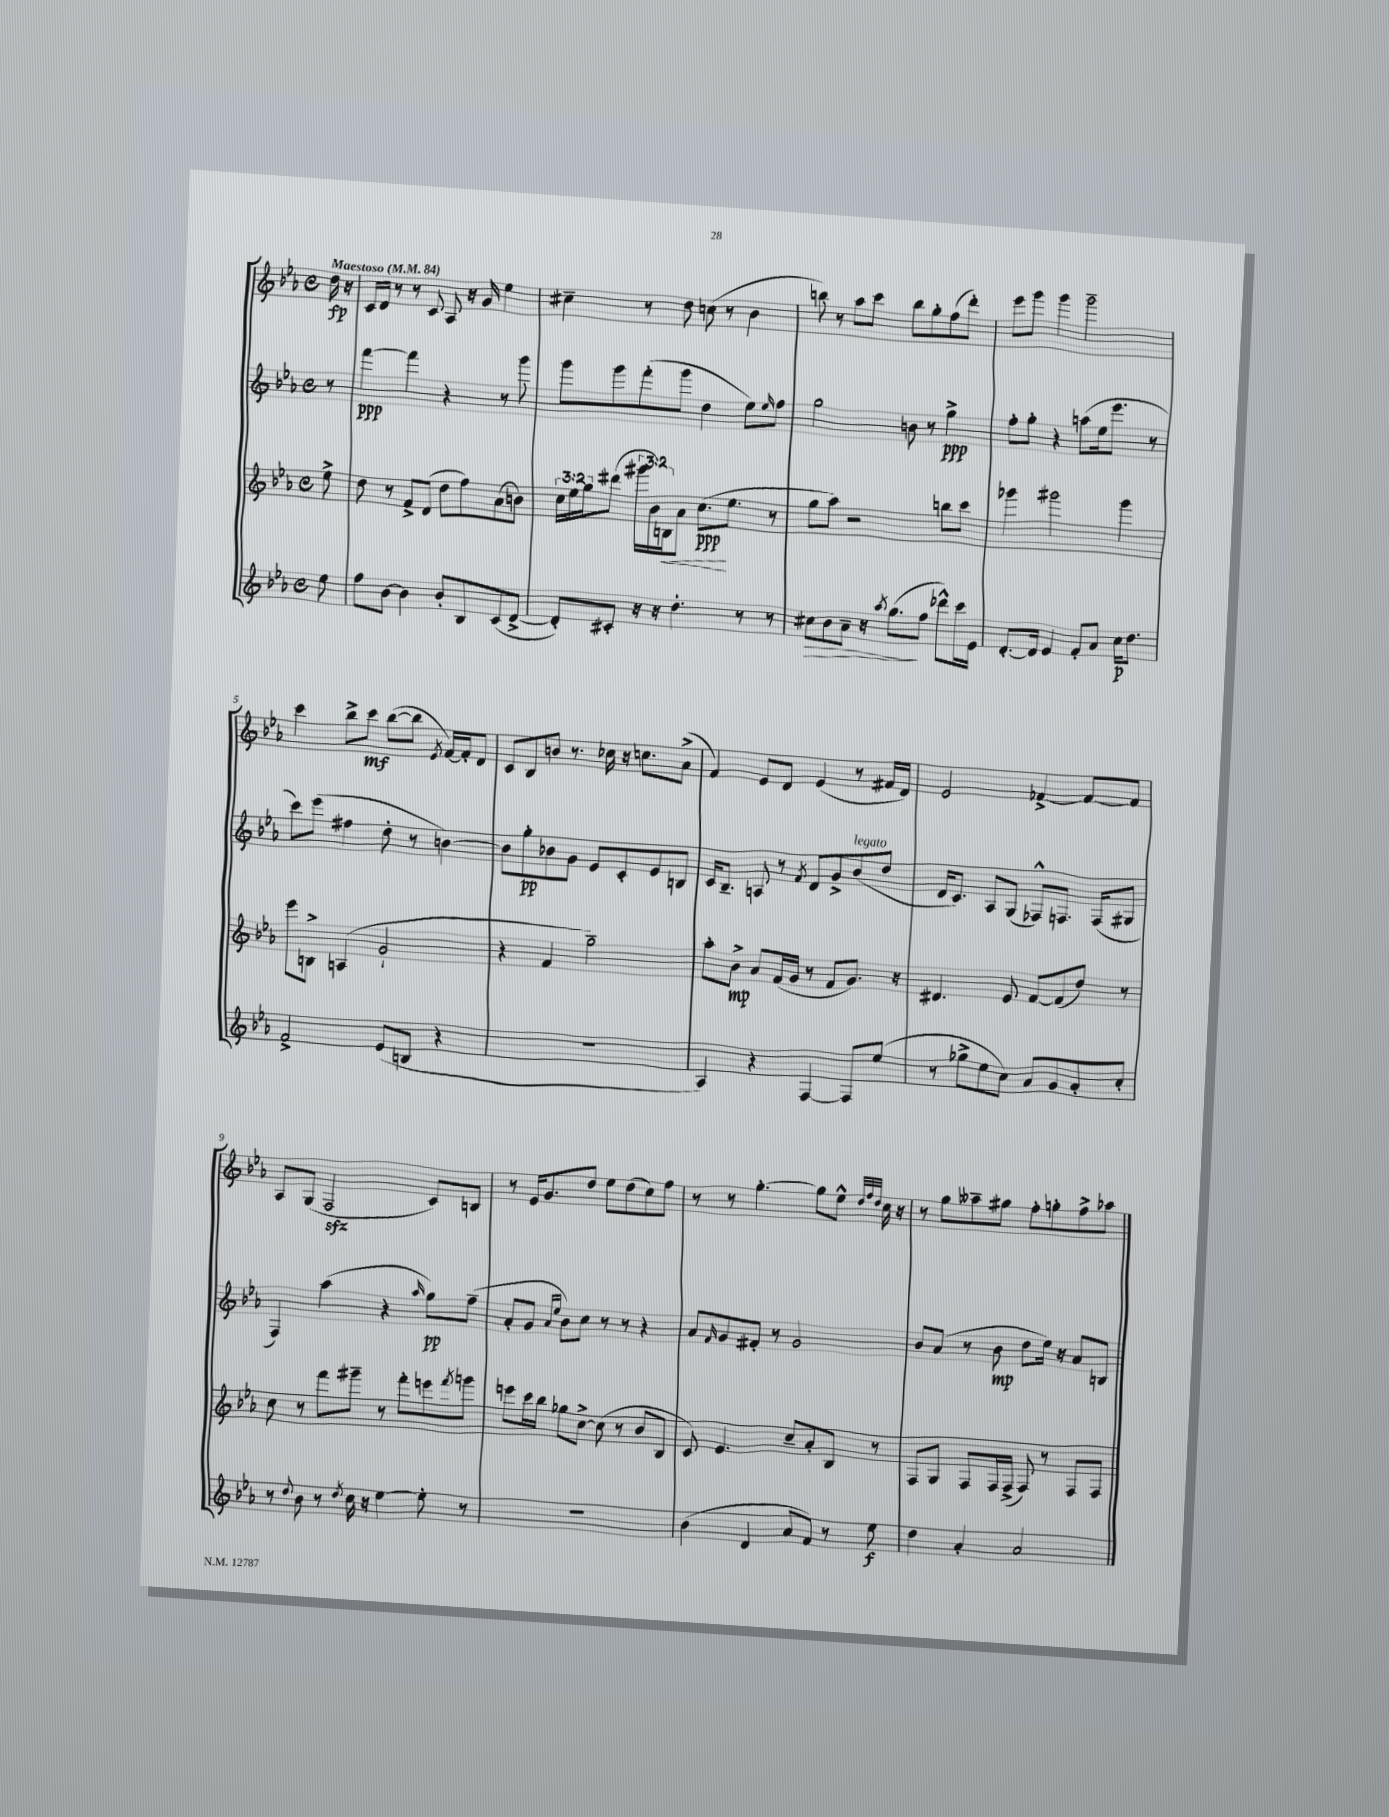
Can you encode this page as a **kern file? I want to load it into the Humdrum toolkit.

**kern	**kern	**kern	**kern
*staff4	*staff3	*staff2	*staff1
*clefG2	*clefG2	*clefG2	*clefG2
*k[b-e-a-]	*k[b-e-a-]	*k[b-e-a-]	*k[b-e-a-]
*M4/4	*M4/4	*M4/4	*M4/4
*met(c)	*met(c)	*met(c)	*met(c)
*MM84	*MM84	*MM84	*MM84
8ee-	8ee-^	8r	16dd
.	.	.	16r
=	=	=	=
8ff	8dd	[4fff	16c
.	.	.	16d
[8b-	8r	.	8r
4b-]	8f^	4fff]	8r
.	(8d	.	8c
8b-'	8dd	4r	8A-
8B-	8ff)	.	16r
.	.	.	16g
(8c	(8a-	8r	4ee-
[8d^	8b)	8ggg	.
=	=	=	=
8d'])	24cc	8ggg	4cc#~
.	24ee-	.	.
.	24gg	.	.
8c#'	(8ddd#	8ggg	.
16r	24ggg#	(8fff'	8r
.	24b-)	.	.
16r	.	.	.
.	24B	.	.
4.dd'	8a-	8ggg	8dd
.	(8.cc	4dd	(8cc
.	.	.	8r
.	8.ee-	.	.
8r	.	8ee-)	4b-
.	.	16qqee-	.
8r	8r	8ff	.
=	=	=	=
8cc#	8gg	2gg	8bb)
8b-	8aa-)	.	8r
8a-~	2r	.	8aa-
16r	.	.	8ccc
8qaa-	.	.	.
(8.gg	.	.	.
.	.	8b	8bb
8ff	.	8r	8gg'
8ddd-^^)	8bb	4gg^	(8ff
16ccc	8ccc	.	8ddd')
16e-	.	.	.
=	=	=	=
[8.d'	4ggg-	8ff'	8eee-
.	.	8gg'	8ggg
16d]	.	.	.
4e-	2ggg#	4r	4ggg
8f'	.	(8aa	2ggg~
8a-	.	16ee-	.
.	.	8.eee-	.
16cc	4ggg#	.	.
8.dd	.	.	.
.	.	8r	.
=	=	=	=
2f^	8eee-	8ccc)	4ccc
.	8B^	(8eee-	.
.	(4A	4ff#	8bb-^
.	.	.	8ccc
(8e-	2g`	8dd'	([8bb-
8B	.	8r	8bb-]
.	.	.	8qe-
4r	.	[4b)	[16f)
.	.	.	16f']
.	.	.	8d
=	=	=	=
1r	4r	8b]	8c
.	.	8gg'	8B-
.	4f	8b-	8b
.	.	8g	8.r
.	2gg~)	8e-	.
.	.	.	16cc-
.	.	8c'	16r
.	.	.	8.cc
.	.	8e-	.
.	.	8B	(8a-^
=	=	=	=
4A-)	8aa-'	16c	4f)
.	.	8.B-~	.
.	8b-^	.	.
4r	8a-	8A	8e-
.	(16f	8r	8d
.	16g	.	.
.	.	8qf	.
[4F	8r	8d	(4e-
.	8f	8g^	.
8F]	8.g)	(8b-	8r
(8ee-	.	8dd	16f#
.	16r	.	16d)
=	=	=	=
8r	4.d#	16d	2e-
.	.	8.c)	.
8gg-^	.	.	.
8ee-	.	8A-	.
8cc)	8e-	(8G	.
8a-	[8f	8F-^^)	[4f-^
8g	(8f]	8.F	.
8a-'	8dd)	.	8f-_
.	.	(16F	.
8cc'	8r	8G#	8f-]
=	=	=	=
8r	8cc	4F)	8A-
8qqdd	.	.	.
8b-	8r	.	(8G
8r	8fff	(4aa-	2F
8qdd	.	.	.
16cc	8ggg#~	.	.
16r	.	.	.
[4ee-	8r	4r	.
.	8fff'	.	.
.	.	16qqaa-	.
8ee-']	8eee	8gg)	8c)
.	8qfff	.	.
8r	8ggg	(8ff~	8B
=	=	=	=
1r	8eee	8a-'	8r
.	16ccc	8g	16e-
.	16bb-	.	8.g
.	.	16qqa-	.
.	.	16qqee-	.
.	8gg-	8b-)	.
.	[8cc^	8cc	8dd
.	(8cc]	8r	8ee-
.	8r	8r	(8dd
.	8b-	4r	8cc)
.	8B-	.	8ff
=	=	=	=
(4b-	8c)	8a-	8r
.	.	16qqf	.
.	4.e-	8g	8r
4d	.	8f#'	[4.gg'
.	.	8r	.
8a-	8cc~	2g	.
8f)	8a-'	.	8gg]
8r	8B-	.	8ee-^^
.	.	.	32qqdd
.	.	.	32qqff
.	.	.	32qqdd
8ee-	8r	.	16cc
.	.	.	16r
=	=	=	=
4dd	8F	8b-	8r
.	8G	(8a-	8gg
4a-'	8F	8r	8aa--~
.	16F	8b-	8gg#
.	(16F^	.	.
2a-	8F)	8dd	8ff'
.	8r	16ee-)	8gg'
.	.	16r	.
.	8F	8a-	8ff^
.	8F	8B	8aa-
==	==	==	==
*-	*-	*-	*-
